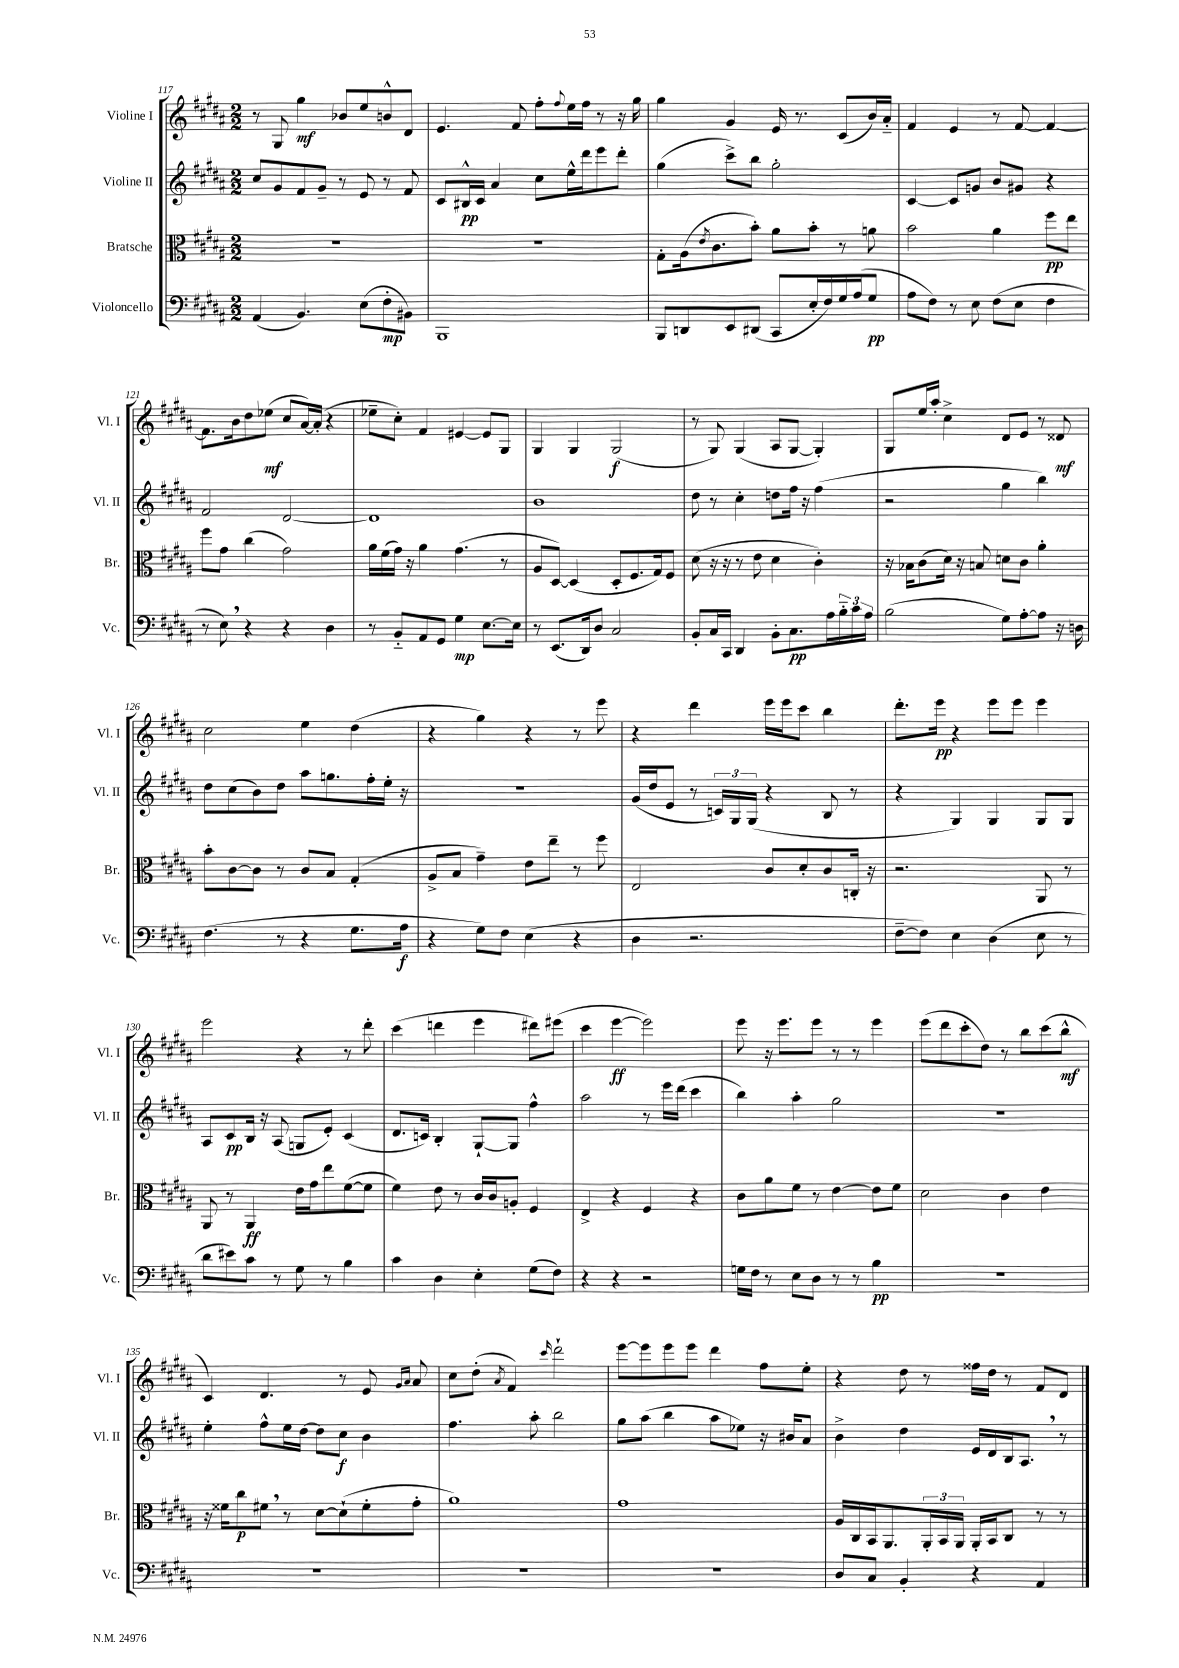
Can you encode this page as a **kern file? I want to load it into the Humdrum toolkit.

**kern	**dynam	**kern	**dynam	**kern	**dynam	**kern	**dynam
*part4	*part4	*part3	*part3	*part2	*part2	*part1	*part1
*staff4	*staff4	*staff3	*staff3	*staff2	*staff2	*staff1	*staff1
*I"Violoncello	*	*I"Bratsche	*	*I"Violine II	*	*I"Violine I	*
*I'Vc.	*	*I'Br.	*	*I'Vl. II	*	*I'Vl. I	*
*clefF4	*	*clefC3	*	*clefG2	*	*clefG2	*
*k[f#c#g#d#a#]	*	*k[f#c#g#d#a#]	*	*k[f#c#g#d#a#]	*	*k[f#c#g#d#a#]	*
*M2/2	*	*M2/2	*	*M2/2	*	*M2/2	*
=117	=117	=117	=117	=117	=117	=117	=117
(4AA#/	.	1r	.	8cc#/L	.	8r	.
.	.	.	.	8g#/	.	8G#/	.
4.BB/)	.	.	.	8f#/	.	4gg#\	mf
.	.	.	.	8g#~/J	.	.	.
.	.	.	.	8r	.	8b-X/L	.
(8E\L	.	.	.	8e/	.	8ee/	.
8F#'\	mp	.	.	8r	.	8bn^^/	.
8BB#X\J)	.	.	.	8f#/	.	8d#/J	.
=118	=118	=118	=118	=118	=118	=118	=118
1BBB	.	1r	.	8c#/L	.	4.e/	.
.	.	.	.	16B#X^^/L	pp	.	.
.	.	.	.	16c#/JJ	.	.	.
.	.	.	.	4a#/	.	.	.
.	.	.	.	.	.	8f#/	.
.	.	.	.	8cc#\L	.	8ff#'\L	.
.	.	.	.	.	.	8qqff#/	.
.	.	.	.	16ee^^\L	.	16ee\L	.
.	.	.	.	16ddd#\J	.	16ff#\JJ	.
.	.	.	.	8eee\	.	8r	.
.	.	.	.	8ddd#'\J	.	16r	.
.	.	.	.	.	.	16gg#\	.
=119	=119	=119	=119	=119	=119	=119	=119
8BBB/L	.	8G#'\L	.	(4gg#\	.	4gg#\	.
8DDn/	.	(16A#\k	.	.	.	.	.
.	.	8qe/	.	.	.	.	.
.	.	8.c#\	.	.	.	.	.
8EE/	.	.	.	8ccc#^\L)	.	4g#/	.
(8DD#X/J	.	8b'\J)	.	8bb\J	.	.	.
8CC#/L	.	8a#\L	.	2gg#'\	.	16e/	.
.	.	.	.	.	.	8.r	.
16E'/L	.	8b'\J	.	.	.	.	.
16F#/)	.	.	.	.	.	.	.
16G#/	.	8r	.	.	.	(8c#/L	.
(16A#/J	.	.	.	.	.	.	.
8G#/J	pp	8an\	.	.	.	16b/L)	.
.	.	.	.	.	.	16a#/JJ	.
=120	=120	=120	=120	=120	=120	=120	=120
8A#\L	.	2b\	.	[4c#/	.	4f#/	.
8F#\J)	.	.	.	.	.	.	.
8r	.	.	.	8c#/L]	.	4e/	.
8E\	.	.	.	8gn/J	.	.	.
(8F#\L	.	4a#\	.	8b/L	.	8r	.
8E\J	.	.	.	8g#X/J	.	[8f#/	.
4F#\	.	8ff#\L	pp	4r	.	4f#/_	.
.	.	8ee\J	.	.	.	.	.
!!LO:LB:g=z
=121	=121	=121	=121	=121	=121	=121	=121
8r	.	8ff#\L	.	2f#/	.	8.f#\L]	.
8E,\)	.	8g#\J	.	.	.	.	.
.	.	.	.	.	.	16b\k	.
4r	.	(4cc#\	.	.	.	8dd#\	.
.	.	.	.	.	.	(8ee-X\J	mf
4r	.	2g#\)	.	[2d#/	.	8cc#/L	.
.	.	.	.	.	.	[16a#/L)	.
.	.	.	.	.	.	(16a#'/JJ]	.
4D#\	.	.	.	.	.	4r	.
=122	=122	=122	=122	=122	=122	=122	=122
8r	.	16a#\LL	.	1d#]	.	8ee-X~\L	.
.	.	(16f#\	.	.	.	.	.
8BB/L	.	16g#\JJ)	.	.	.	8cc#'\J)	.
.	.	16r	.	.	.	.	.
8AA#/	.	4a#\	.	.	.	4f#/	.
8GG#/J	.	.	.	.	.	.	.
4G#\	mp	(4.g#\	.	.	.	[4e#X/	.
[8.E\L	.	.	.	.	.	8e#/L]	.
.	.	8r	.	.	.	8G#/J	.
16E\Jk]	.	.	.	.	.	.	.
=123	=123	=123	=123	=123	=123	=123	=123
8r	.	8A#/L	.	1b	.	4G#/	.
(8.EE/L	.	[8D#/J)	.	.	.	.	.
.	.	(4D#/]	.	.	.	4G#/	.
16DD#/k)	.	.	.	.	.	.	.
8D#/J	.	.	.	.	.	.	.
2C#/	.	8D#'/L	.	.	.	(2G#/	f
.	.	8.F#/	.	.	.	.	.
.	.	16G#/k)	.	.	.	.	.
.	.	8F#/J	.	.	.	.	.
=124	=124	=124	=124	=124	=124	=124	=124
8BB'/L	.	(8d#\	.	8dd#\	.	8r	.
16C#/L	.	16r	.	8r	.	8G#/)	.
16CC#/JJ	.	16r	.	.	.	.	.
4DD#/	.	8r	.	4cc#'\	.	(4G#/	.
.	.	8e\	.	.	.	.	.
8BB'\L	.	4d#\	.	8ddn\L	.	8A#/L	.
8.C#\	pp	.	.	16ff#\Jk	.	[8G#/J	.
.	.	.	.	16r	.	.	.
.	.	4c#'\)	.	(4ff#\	.	4G#'/])	.
16A#\L	.	.	.	.	.	.	.
24B\	.	.	.	.	.	.	.
24c#\	.	.	.	.	.	.	.
24A#\JJ	.	.	.	.	.	.	.
=125	=125	=125	=125	=125	=125	=125	=125
(2B\	.	16r	.	2r	.	8G#/L	.
.	.	16B-X\KL	.	.	.	.	.
.	.	(8c#\	.	.	.	16ee/L	.
.	.	.	.	.	.	16aa#'/JJ	.
.	.	16d#\Jk)	.	.	.	4cc#^\	.
.	.	16r	.	.	.	.	.
.	.	8Bn/	.	.	.	.	.
8G#\L)	.	8dn\L	.	4gg#\	.	8d#/L	.
[8A#'\	.	8c#\J	.	.	.	8e/J	.
8A#\J]	.	4a#'\	.	4bb\)	.	8r	.
16r	.	.	.	.	.	8d##X/	mf
16Dn\	.	.	.	.	.	.	.
!!LO:LB:g=z
=126	=126	=126	=126	=126	=126	=126	=126
(4.F#\	.	8b'\L	.	8dd#\L	.	2cc#\	.
.	.	[8c#\	.	(8cc#\	.	.	.
.	.	8c#\J]	.	8b\)	.	.	.
8r	.	8r	.	8dd#\J	.	.	.
4r	.	8c#/L	.	8aa#\L	.	4ee\	.
.	.	8B/J	.	8.ggn\	.	.	.
8.G#\L	.	(4G#'/	.	.	.	(4dd#\	.
.	.	.	.	16ff#'\L	.	.	.
.	.	.	.	16ee'\JJ	.	.	.
16A#\Jk	f	.	.	16r	.	.	.
=127	=127	=127	=127	=127	=127	=127	=127
4r	.	8A#^/L	.	1r	.	4r	.
.	.	8B/J	.	.	.	.	.
8G#\L)	.	4g#~\)	.	.	.	4gg#\)	.
8F#\J	.	.	.	.	.	.	.
(4E\	.	8e\L	.	.	.	4r	.
.	.	8ee~\J	.	.	.	.	.
4r	.	8r	.	.	.	8r	.
.	.	8ff#\	.	.	.	8eee\	.
=128	=128	=128	=128	=128	=128	=128	=128
4D#\	.	2E/	.	(16g#/LL	.	4r	.
.	.	.	.	16dd#/J	.	.	.
.	.	.	.	8e/J	.	.	.
2.r	.	.	.	8r	.	4ddd#\	.
.	.	.	.	24cn/LL)	.	.	.
.	.	.	.	24G#/	.	.	.
.	.	.	.	(24G#/JJ	.	.	.
.	.	8c#/L	.	4r	.	16eee\LL	.
.	.	.	.	.	.	16eee\J	.
.	.	8d#'/	.	.	.	8ccc#\J	.
.	.	8c#/	.	8B/	.	4bb\	.
.	.	16Cn'/Jk	.	8r	.	.	.
.	.	16r	.	.	.	.	.
=129	=129	=129	=129	=129	=129	=129	=129
[8F#~\L	.	2.r	.	4r	.	8.ddd#'\L	.
8F#\J])	.	.	.	.	.	.	.
.	.	.	.	.	.	16eee\Jk	pp
4E\	.	.	.	4G#/)	.	4r	.
(4D#\	.	.	.	4G#/	.	8eee\L	.
.	.	.	.	.	.	8eee\J	.
8E\	.	8AA#/	.	8G#/L	.	4eee\	.
8r	.	8r	.	8G#/J	.	.	.
!!LO:LB:g=z
=130	=130	=130	=130	=130	=130	=130	=130
8d#\L	.	8AA#/	.	8A#/L	.	2eee\	.
8e#X\)	.	8r	.	8c#/	pp	.	.
8c#\J	.	4AA#/	ff	16B/Jk	.	.	.
.	.	.	.	16r	.	.	.
8r	.	.	.	(8A#/	.	.	.
8G#\	.	16e\LL	.	8Gn/L	.	4r	.
.	.	16g#\J	.	.	.	.	.
8r	.	8ee\	.	8e'/J)	.	.	.
4B\	.	([8f#\	.	(4c#/	.	8r	.
.	.	8f#\J]	.	.	.	8ddd#'\	.
=131	=131	=131	=131	=131	=131	=131	=131
4c#\	.	4f#\)	.	8.d#/L	.	(4ccc#\	.
.	.	.	.	16cn/Jk)	.	.	.
4D#\	.	8e\	.	4B'/	.	4dddn\	.
.	.	8r	.	.	.	.	.
4E'\	.	16c#/LL	.	[8G#`/L	.	4eee\	.
.	.	16c#/J	.	.	.	.	.
.	.	8An'/J	.	8G#/J]	.	.	.
(8G#\L	.	4F#/	.	4ff#^^\	.	8ddd#X\L)	.
8F#\J)	.	.	.	.	.	(8eee#X\J	.
=132	=132	=132	=132	=132	=132	=132	=132
4r	.	4E^/	.	2aa#\	.	4ccc#\	.
4r	.	4r	.	.	.	[4eee\	ff
2r	.	4F#/	.	8r	.	2eee\])	.
.	.	.	.	16eee\LL	.	.	.
.	.	.	.	(16ddd#\JJ	.	.	.
.	.	4r	.	4ccc#\	.	.	.
=133	=133	=133	=133	=133	=133	=133	=133
16Gn\LL	.	8c#\L	.	4bb\)	.	8eee\	.
16F#\JJ	.	.	.	.	.	.	.
8r	.	8a#\	.	.	.	16r	.
.	.	.	.	.	.	8.eee\L	.
8E\L	.	8f#\J	.	4aa#'\	.	.	.
8D#\J	.	8r	.	.	.	8eee\J	.
8r	.	[4e\	.	2gg#\	.	8r	.
8r	.	.	.	.	.	8r	.
4B\	pp	8e\L]	.	.	.	4eee\	.
.	.	8f#\J	.	.	.	.	.
=134	=134	=134	=134	=134	=134	=134	=134
1r	.	2d#\	.	1r	.	(8eee\L	.
.	.	.	.	.	.	8ddd#\	.
.	.	.	.	.	.	8ccc#'\	.
.	.	.	.	.	.	8dd#\J)	.
.	.	4c#\	.	.	.	8r	.
.	.	.	.	.	.	8bb\L	.
.	.	4e\	.	.	.	(8ccc#\	.
.	.	.	.	.	.	8bb^^\J	mf
!!LO:LB:g=z
=135	=135	=135	=135	=135	=135	=135	=135
1r	.	16r	.	4ee'\	.	4c#/)	.
.	.	16f##X\KL	.	.	.	.	.
.	.	8cc#\	p	.	.	.	.
.	.	8f#X,\J	.	8ff#^^\L	.	4.d#/	.
.	.	8r	.	16ee\L	.	.	.
.	.	.	.	[16dd#\JJ	.	.	.
.	.	[8d#\L	.	8dd#\L]	.	.	.
.	.	(8d#`\]	.	8cc#\J	f	8r	.
.	.	8f#'\	.	4b\	.	8e/	.
.	.	.	.	.	.	16qqg#/LL	.
.	.	.	.	.	.	16qqa#/JJ	.
.	.	8g#'\J	.	.	.	8a#/	.
=136	=136	=136	=136	=136	=136	=136	=136
1r	.	1a#)	.	4.ff#\	.	8cc#\L	.
.	.	.	.	.	.	(8dd#'\J	.
.	.	.	.	.	.	8qa#/	.
.	.	.	.	.	.	4f#/)	.
.	.	.	.	8aa#'\	.	.	.
.	.	.	.	.	.	16qqccc#/	.
.	.	.	.	2bb\	.	2ddd#`\	.
=137	=137	=137	=137	=137	=137	=137	=137
1r	.	1g#	.	8gg#\L	.	[8eee\L	.
.	.	.	.	(8aa#\J	.	8eee\]	.
.	.	.	.	4bb\	.	8eee\	.
.	.	.	.	.	.	8eee\J	.
.	.	.	.	8aa#\L	.	4ddd#\	.
.	.	.	.	8ee-X\J)	.	.	.
.	.	.	.	16r	.	8ff#\L	.
.	.	.	.	16b#X/KL	.	.	.
.	.	.	.	8a#/J	.	8ee'\J	.
=138	=138	=138	=138	=138	=138	=138	=138
8D#/L	.	16A#/LL	.	4b^\	.	4r	.
.	.	16C#/	.	.	.	.	.
8C#/J	.	16BB/J	.	.	.	.	.
.	.	8.AA#/	.	.	.	.	.
4BB'/	.	.	.	4dd#\	.	8dd#\	.
.	.	24AA#'/L	.	.	.	8r	.
.	.	24BB/	.	.	.	.	.
.	.	24AA#/JJ	.	.	.	.	.
4r	.	16AA#'/LL	.	16e/LL	.	16ff##X\LL	.
.	.	16BB/J	.	16d#/	.	16dd#\JJ	.
.	.	8C#/J	.	16B/J	.	8r	.
.	.	.	.	8.A#,/J	.	.	.
4AA#/	.	8r	.	.	.	8f#/L	.
.	.	8r	.	8r	.	8d#/J	.
==	==	==	==	==	==	==	==
*-	*-	*-	*-	*-	*-	*-	*-
